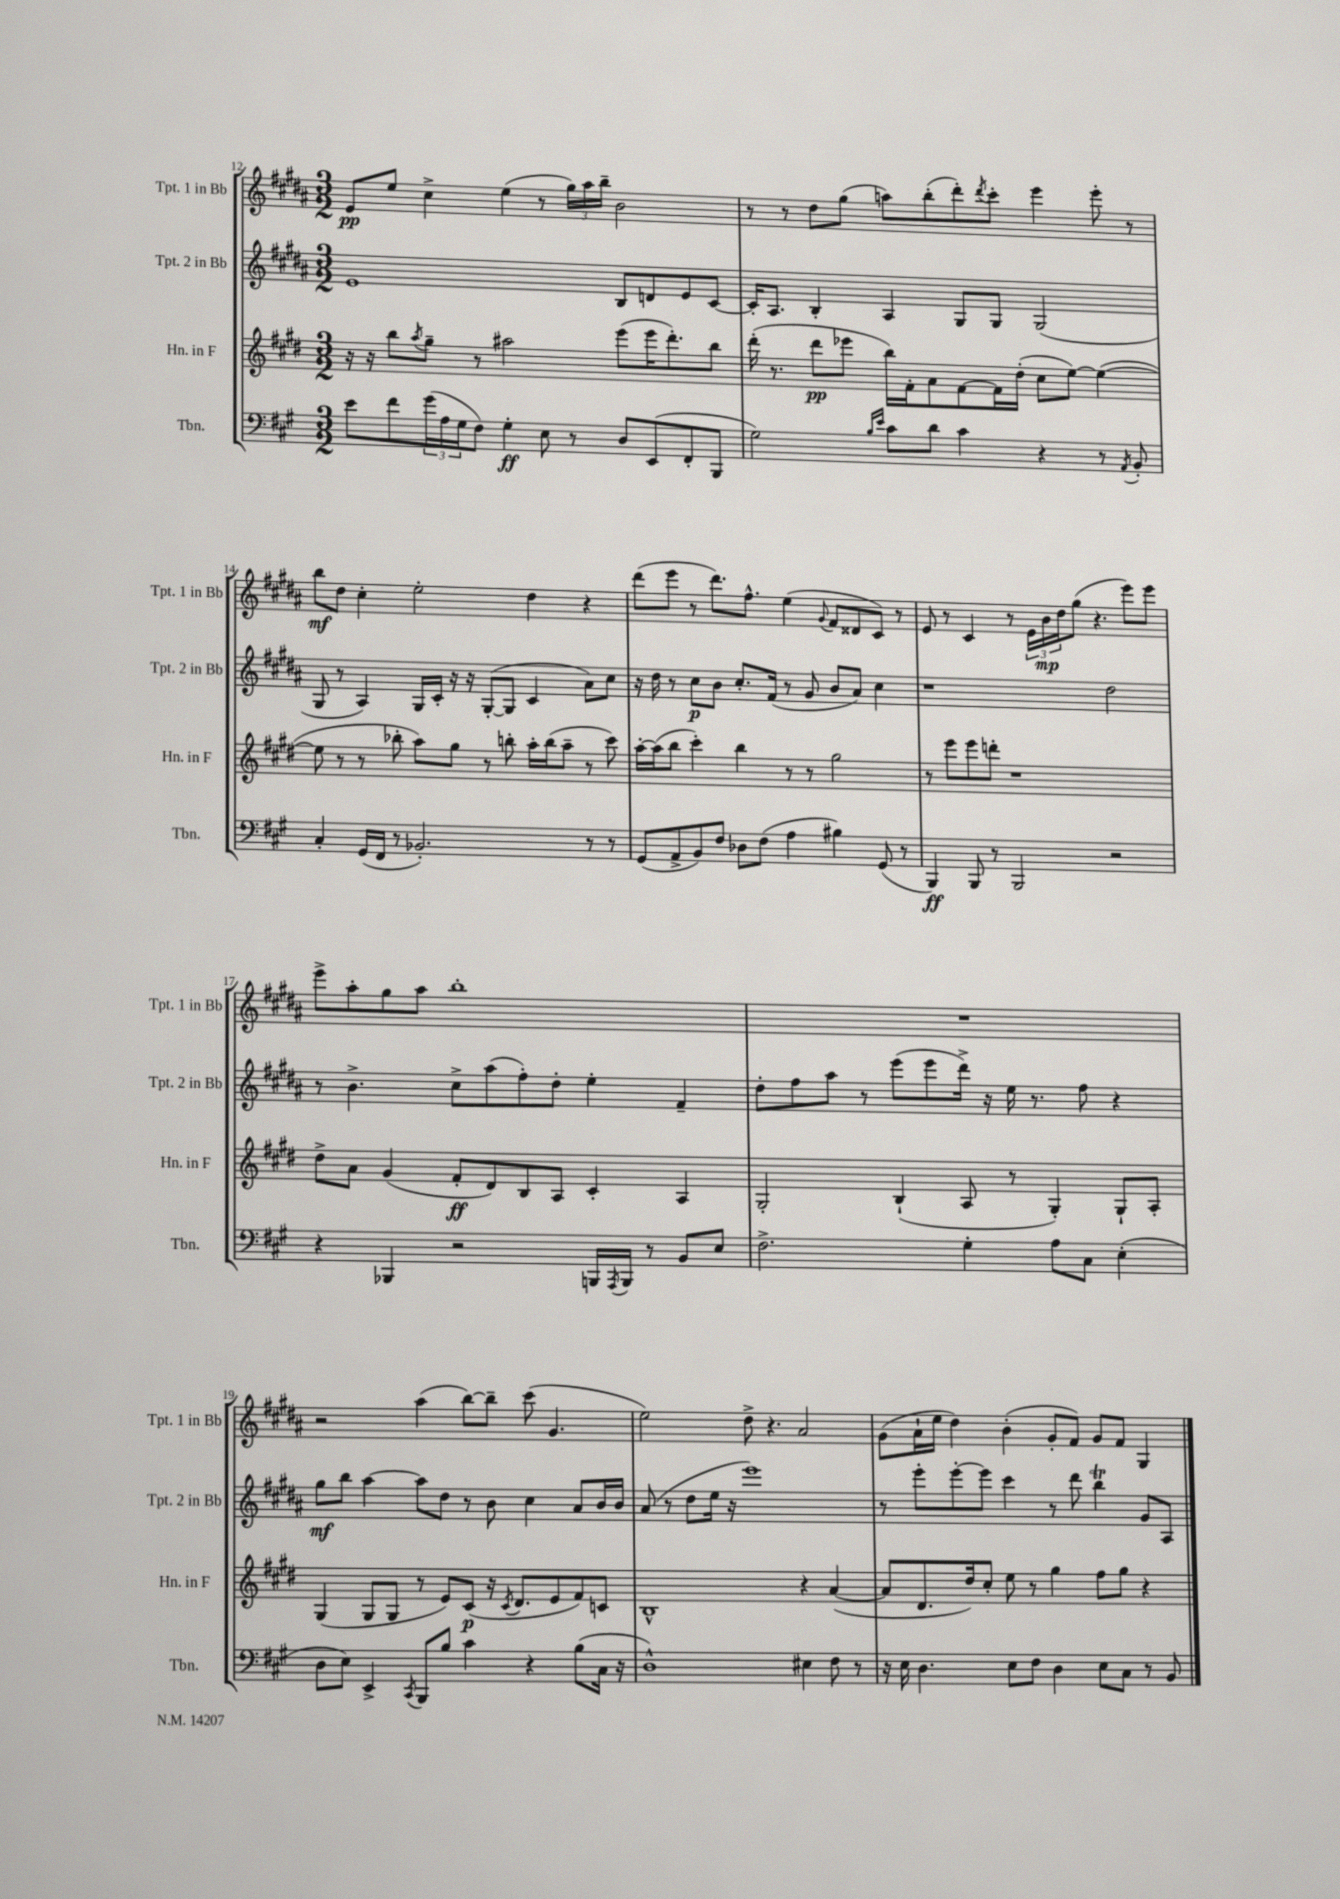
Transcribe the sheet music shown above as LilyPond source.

<<
\new StaffGroup <<
\new Staff = "s0" \with { instrumentName = "Tpt. 1 in Bb" shortInstrumentName = "Tpt. 1 in Bb" } {
    \clef treble \key b \major \numericTimeSignature \time 3/2
    e'8\pp e''8 cis''4-> e''4( r8 \tuplet 3/2 { gis''16) ais''16 b''16-- } b'2 |
    r8 r8 dis''8 gis''8( a''8) b''8-.( dis'''8-.) \acciaccatura { dis'''8 } cis'''8-. e'''4 e'''8-. r8 |
    b''8\mf dis''8 cis''4-. e''2-. dis''4 r4 |
    dis'''8( e'''8 r8 dis'''8.) fis''8.-^ e''4( \appoggiatura { gis'8 } fis'8 disis'8 cis'8) r8 |
    e'8 r8 cis'4 r8 \tuplet 3/2 { e'16 b'16\mp dis''16 } gis''8( r4. e'''8) e'''8 |
    e'''8-> ais''8-. gis''8 ais''8 b''1-. |
    R1. |
    r2 ais''4( b''8~) b''8-- cis'''8( gis'4. |
    e''2) dis''8-> r4. ais'2 |
    gis'8( ais'16-! e''16 dis''4) b'4-.( gis'8-. fis'8) gis'8 fis'8 gis4 \bar "|." |
}
\new Staff = "s1" \with { instrumentName = "Tpt. 2 in Bb" shortInstrumentName = "Tpt. 2 in Bb" } {
    \clef treble \key b \major \numericTimeSignature \time 3/2
    e'1 b8 d'8 e'8 cis'8~ |
    cis'16-. ais8. b4-. ais4 gis8 gis8 gis2( |
    gis8 r8 ais4) gis16 cis'16-. r16 r16 gis8~-.( gis8 cis'4 ais'8) cis''8 |
    r16 dis''16 r8 cis''8\p b'8 cis''8.-. fis'16( r8 gis'8 b'8 ais'8) cis''4 |
    r1 dis''2 |
    r8 b'4.-> cis''8-> ais''8( fis''8-.) dis''8-. e''4-. fis'4-- |
    dis''8-. fis''8 ais''8 r8 e'''8( e'''8 dis'''16->) r16 e''16 r8. fis''8 r4 |
    gis''8\mf b''8 ais''4~ ais''8 dis''8 r8 b'8 cis''4 ais'8 b'16 b'16 |
    ais'8( r8 dis''8 e''16 r16 e'''1) |
    r8 e'''8-. e'''8~-. e'''8 cis'''4 r8 dis'''8 b''4\trill gis'8 ais8 \bar "|." |
}
\new Staff = "s2" \with { instrumentName = "Hn. in F" shortInstrumentName = "Hn. in F" } {
    \clef treble \key e \major \numericTimeSignature \time 3/2
    r16 r16 b''8 \acciaccatura { a''8 } gis''8-- r8 ais''2 e'''8( e'''16 dis'''8.-.) b''8 |
    dis'''16-.( r8. dis'''8\pp ees'''8 b''16) fis'16-. a'8 fis'8~ fis'16 dis''16-.( cis''8 e''8~) e''4~( |
    e''8 r8 r8 bes''8-. a''8) gis''8 r8 b''8-. a''16-. b''16( a''8-- r8 cis'''8) |
    a''16~-. a''16( b''8 cis'''4-.) b''4 r8 r8 gis''2 |
    r8 e'''8 e'''8 d'''8-. r1 |
    dis''8-> a'8 gis'4( fis'8-.\ff dis'8) b8 a8 cis'4-. a4 |
    gis2-. b4-!( a8 r8 gis4-.) gis8-! a8-. |
    gis4( gis8 gis8 r8 e'8) cis'8\p( r16 \acciaccatura { cis'8 } dis'8. e'8 fis'8) c'8 |
    b1-^ r4 a'4~( |
    a'8 dis'8. dis''16) cis''8-. e''8 r8 gis''4 fis''8 gis''8 r4 \bar "|." |
}
\new Staff = "s3" \with { instrumentName = "Tbn." shortInstrumentName = "Tbn." } {
    \clef bass \key a \major \numericTimeSignature \time 3/2
    e'8 fis'8 \tuplet 3/2 { gis'16( a16 gis16 } fis8) gis4-.\ff e8 r8 d8 e,8( fis,8-. b,,8 |
    gis2) \grace { b16 e'16 } cis'8 d'8 cis'4 r4 r8 \acciaccatura { a,8 } b,8-. |
    cis4-. gis,16( fis,16 r8 bes,2.-.) r8 r8 |
    gis,8( a,8-> b,8) fis8 des8 fis8( a4 bis4) gis,8( r8 |
    b,,4\ff) b,,8 r8 b,,2 r2 |
    r4 bes,,4 r2 b,,16 \acciaccatura { a,,8 } b,,16 r8 b,8 e8 |
    fis2.-> gis4-. a8 cis8 e4-.( |
    d8 e8) e,4-> \acciaccatura { cis,8 } b,,8 b8 cis'4 r4 b8( cis16 r16 |
    d1-^) eis4 fis8 r8 |
    r16 e16 d4. e8 fis8 d4 e8 cis8 r8 b,8 \bar "|." |
}
>>
>>
\layout { \context { \Score currentBarNumber = #12 } }
